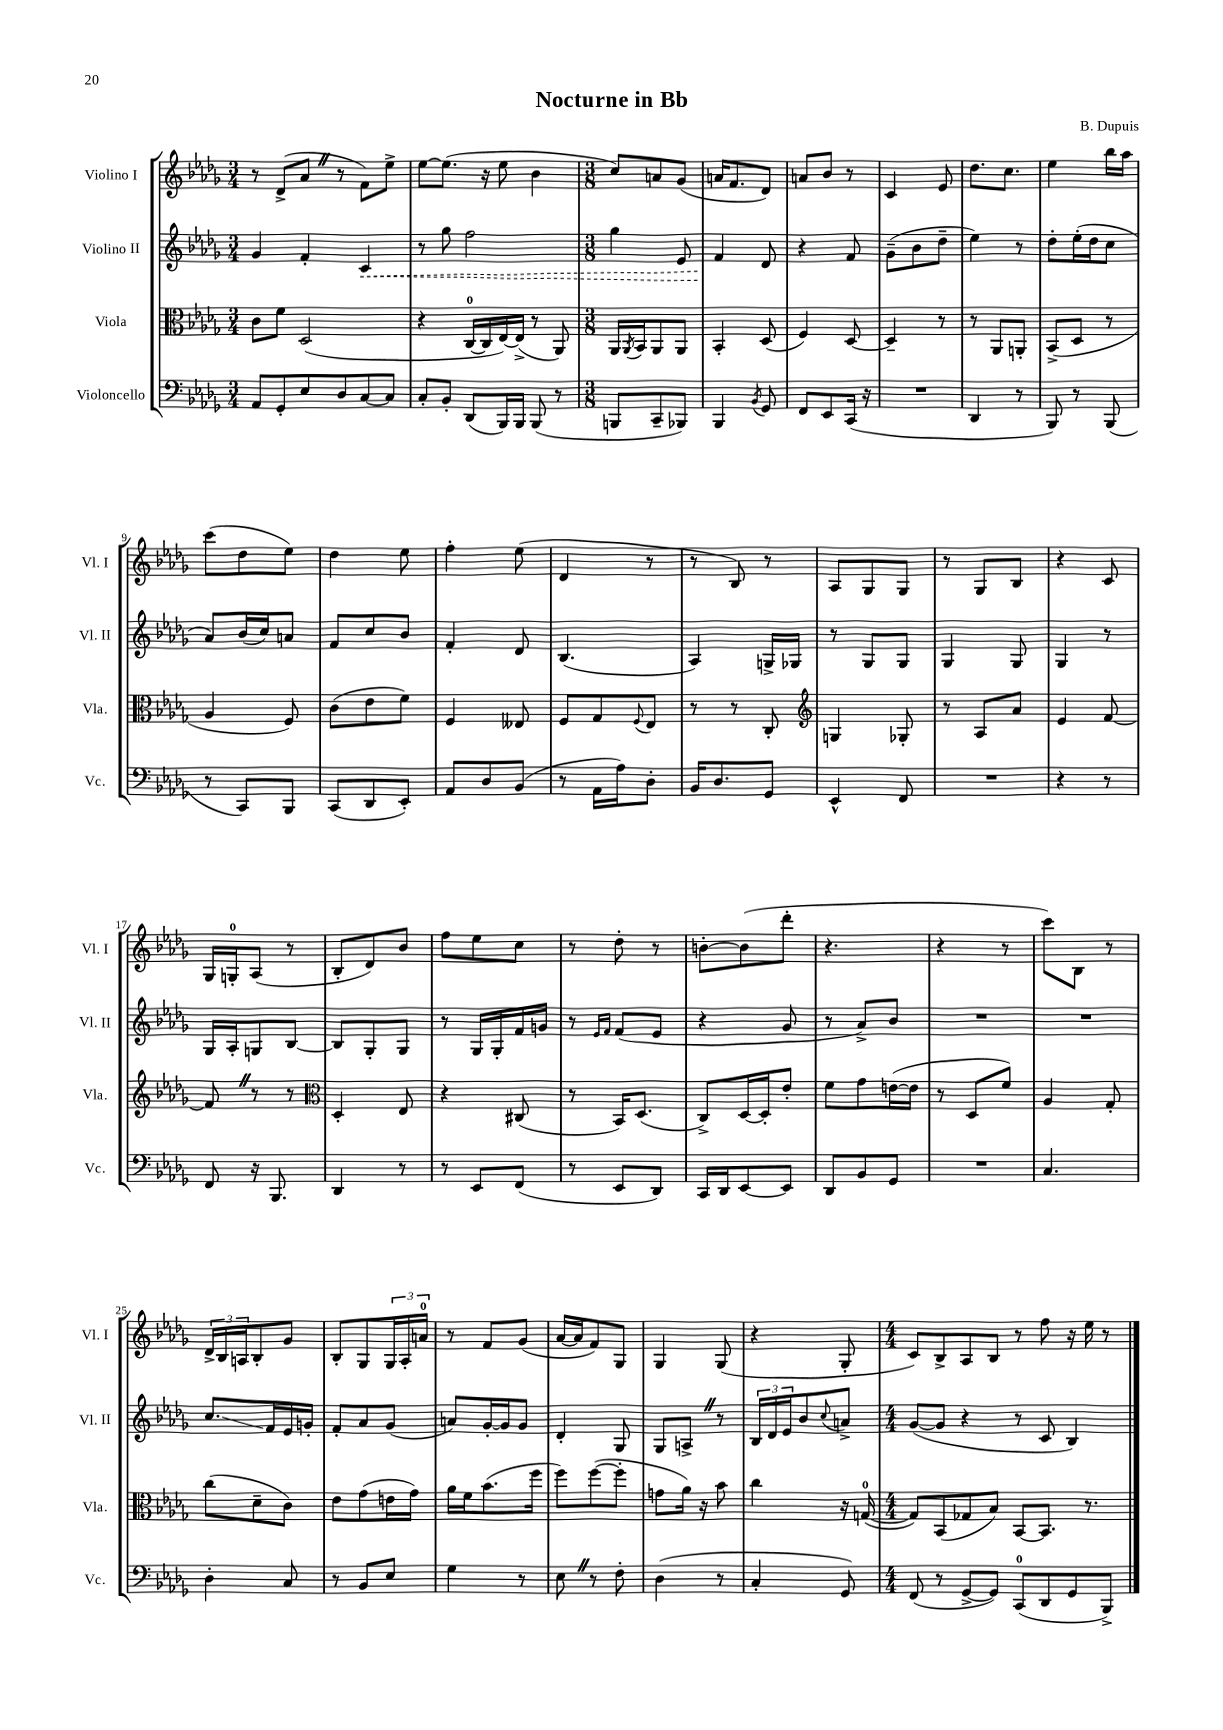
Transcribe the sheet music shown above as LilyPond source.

\header { title = "Nocturne in Bb" composer = "B. Dupuis" }
<<
\new StaffGroup <<
\new Staff = "s0" \with { instrumentName = "Violino I" shortInstrumentName = "Vl. I" } {
    \clef treble \key des \major \numericTimeSignature \time 3/4
    r8 des'8->( aes'8 \once \override BreathingSign.text = \markup { \musicglyph "scripts.caesura.straight" } \breathe r8 f'8) ees''8-> |
    ees''8~ ees''8.( r16 ees''8 bes'4 |
    \numericTimeSignature \time 3/8 c''8) a'8 ges'8( |
    a'16 f'8. des'8) |
    a'8 bes'8 r8 |
    c'4 ees'8 |
    des''8. c''8. |
    ees''4 bes''16 aes''16 |
    c'''8( des''8 ees''8) |
    des''4 ees''8 |
    f''4-. ees''8( |
    des'4 r8 |
    r8 bes8) r8 |
    aes8 ges8 ges8 |
    r8 ges8 bes8 |
    r4 c'8 |
    ges16 g16-0-. aes8( r8 |
    bes8-. des'8) bes'8 |
    f''8 ees''8 c''8 |
    r8 des''8-. r8 |
    b'8~-. b'8( des'''8-. |
    r4. |
    r4 r8 |
    c'''8) bes8 r8 |
    \tuplet 3/2 { des'16-> bes16 a16 } bes8-. ges'8 |
    bes8-. ges8 \tuplet 3/2 { ges16 aes16-. a'16-0 } |
    r8 f'8 ges'8( |
    aes'16~ aes'16 f'8) ges8 |
    ges4 ges8( |
    r4 ges8-. |
    \numericTimeSignature \time 4/4 c'8) bes8-> aes8 bes8 r8 f''8 r16 ees''16 r8 \bar "|." |
}
\new Staff = "s1" \with { instrumentName = "Violino II" shortInstrumentName = "Vl. II" } {
    \clef treble \key des \major \numericTimeSignature \time 3/4
    ges'4 f'4-. \once \override Hairpin.style = #'dashed-line c'4\< |
    r8 ges''8 f''2 |
    \numericTimeSignature \time 3/8 ges''4 ees'8 |
    f'4\! des'8 |
    r4 f'8 |
    ges'8--( bes'8 des''8-- |
    ees''4) r8 |
    des''8-. ees''16-.( des''16 c''8 |
    aes'8) bes'16( c''16) a'8 |
    f'8 c''8 bes'8 |
    f'4-. des'8 |
    bes4.( |
    aes4) g16-> ges16 |
    r8 ges8 ges8 |
    ges4 ges8 |
    ges4 r8 |
    ges16 aes16-. g8 bes8~ |
    bes8 ges8-. ges8 |
    r8 ges16 ges16-. f'16 g'16 |
    r8 \grace { ees'16 f'16 } f'8( ees'8 |
    r4 ges'8 |
    r8 aes'8->) bes'8 |
    R4. |
    R4. |
    c''8.\glissando f'16 ees'16 g'16-. |
    f'8-. aes'8 ges'8( |
    a'8) ges'16~-. ges'16 ges'8 |
    des'4-. ges8 |
    ges8 a8-> \once \override BreathingSign.text = \markup { \musicglyph "scripts.caesura.straight" } \breathe r8 |
    \tuplet 3/2 { bes16 des'16 ees'16 } bes'8 \appoggiatura { c''8 } a'8-> |
    \numericTimeSignature \time 4/4 ges'8~( ges'8 r4 r8 c'8 bes4) \bar "|." |
}
\new Staff = "s2" \with { instrumentName = "Viola" shortInstrumentName = "Vla." } {
    \clef alto \key des \major \numericTimeSignature \time 3/4
    c'8 f'8 des2( |
    r4 c16-0~ c16 ees16~) ees16->( r8 aes,8) |
    \numericTimeSignature \time 3/8 aes,16 \acciaccatura { aes,8 } bes,16 aes,8 aes,8 |
    bes,4-. des8( |
    f4) des8~ |
    des4-- r8 |
    r8 aes,8 a,8-. |
    bes,8->( des8 r8 |
    aes4 f8) |
    c'8( ees'8 f'8) |
    f4 eeses8 |
    f8 ges8 \appoggiatura { f8 } ees8 |
    r8 r8 c8-. |
    \clef treble g4 ges8-. |
    r8 aes8 aes'8 |
    ees'4 f'8~ |
    f'8 \once \override BreathingSign.text = \markup { \musicglyph "scripts.caesura.straight" } \breathe r8 r8 |
    \clef alto des4-. ees8 |
    r4 cis8( |
    r8 bes,16) des8.( |
    c8->) des16~ des16-. ees'8-. |
    f'8 ges'8 e'16~( e'16 |
    r8 des8 f'8) |
    aes4 ges8-. |
    c''8( des'8-- c'8) |
    ees'8 ges'8( e'16 ges'16) |
    aes'16 f'16 bes'8.( f''16 |
    f''8) f''8~( f''8-. |
    g'8 aes'16) r16 bes'8 |
    c''4 r16 g16-0~( |
    \numericTimeSignature \time 4/4 g8) bes,8( ges8 bes8) bes,8~ bes,8. r8. \bar "|." |
}
\new Staff = "s3" \with { instrumentName = "Violoncello" shortInstrumentName = "Vc." } {
    \clef bass \key des \major \numericTimeSignature \time 3/4
    aes,8 ges,8-. ees8 des8 c8~ c8 |
    c8-. bes,8-. des,8( bes,,16) bes,,16 bes,,8( r8 |
    \numericTimeSignature \time 3/8 b,,8 c,8-- bes,,8) |
    bes,,4 \acciaccatura { bes,8 } ges,8 |
    f,8 ees,8 c,16( r16 |
    R4. |
    des,4 r8 |
    bes,,8) r8 bes,,8( |
    r8 c,8) bes,,8 |
    c,8( des,8 ees,8-.) |
    aes,8 des8 bes,8( |
    r8 aes,16 aes16) des8-. |
    bes,16 des8. ges,8 |
    ees,4-^ f,8 |
    R4. |
    r4 r8 |
    f,8 r16 bes,,8. |
    des,4 r8 |
    r8 ees,8 f,8( |
    r8 ees,8 des,8) |
    c,16 des,16 ees,8~ ees,8 |
    des,8 bes,8 ges,8 |
    R4. |
    c4. |
    des4-. c8 |
    r8 bes,8 ees8 |
    ges4 r8 |
    ees8 \once \override BreathingSign.text = \markup { \musicglyph "scripts.caesura.straight" } \breathe r8 f8-. |
    des4( r8 |
    c4-. ges,8) |
    \numericTimeSignature \time 4/4 f,8( r8 ges,8~-> ges,8) c,8-0( des,8 ges,8 bes,,8->) \bar "|." |
}
>>
>>
